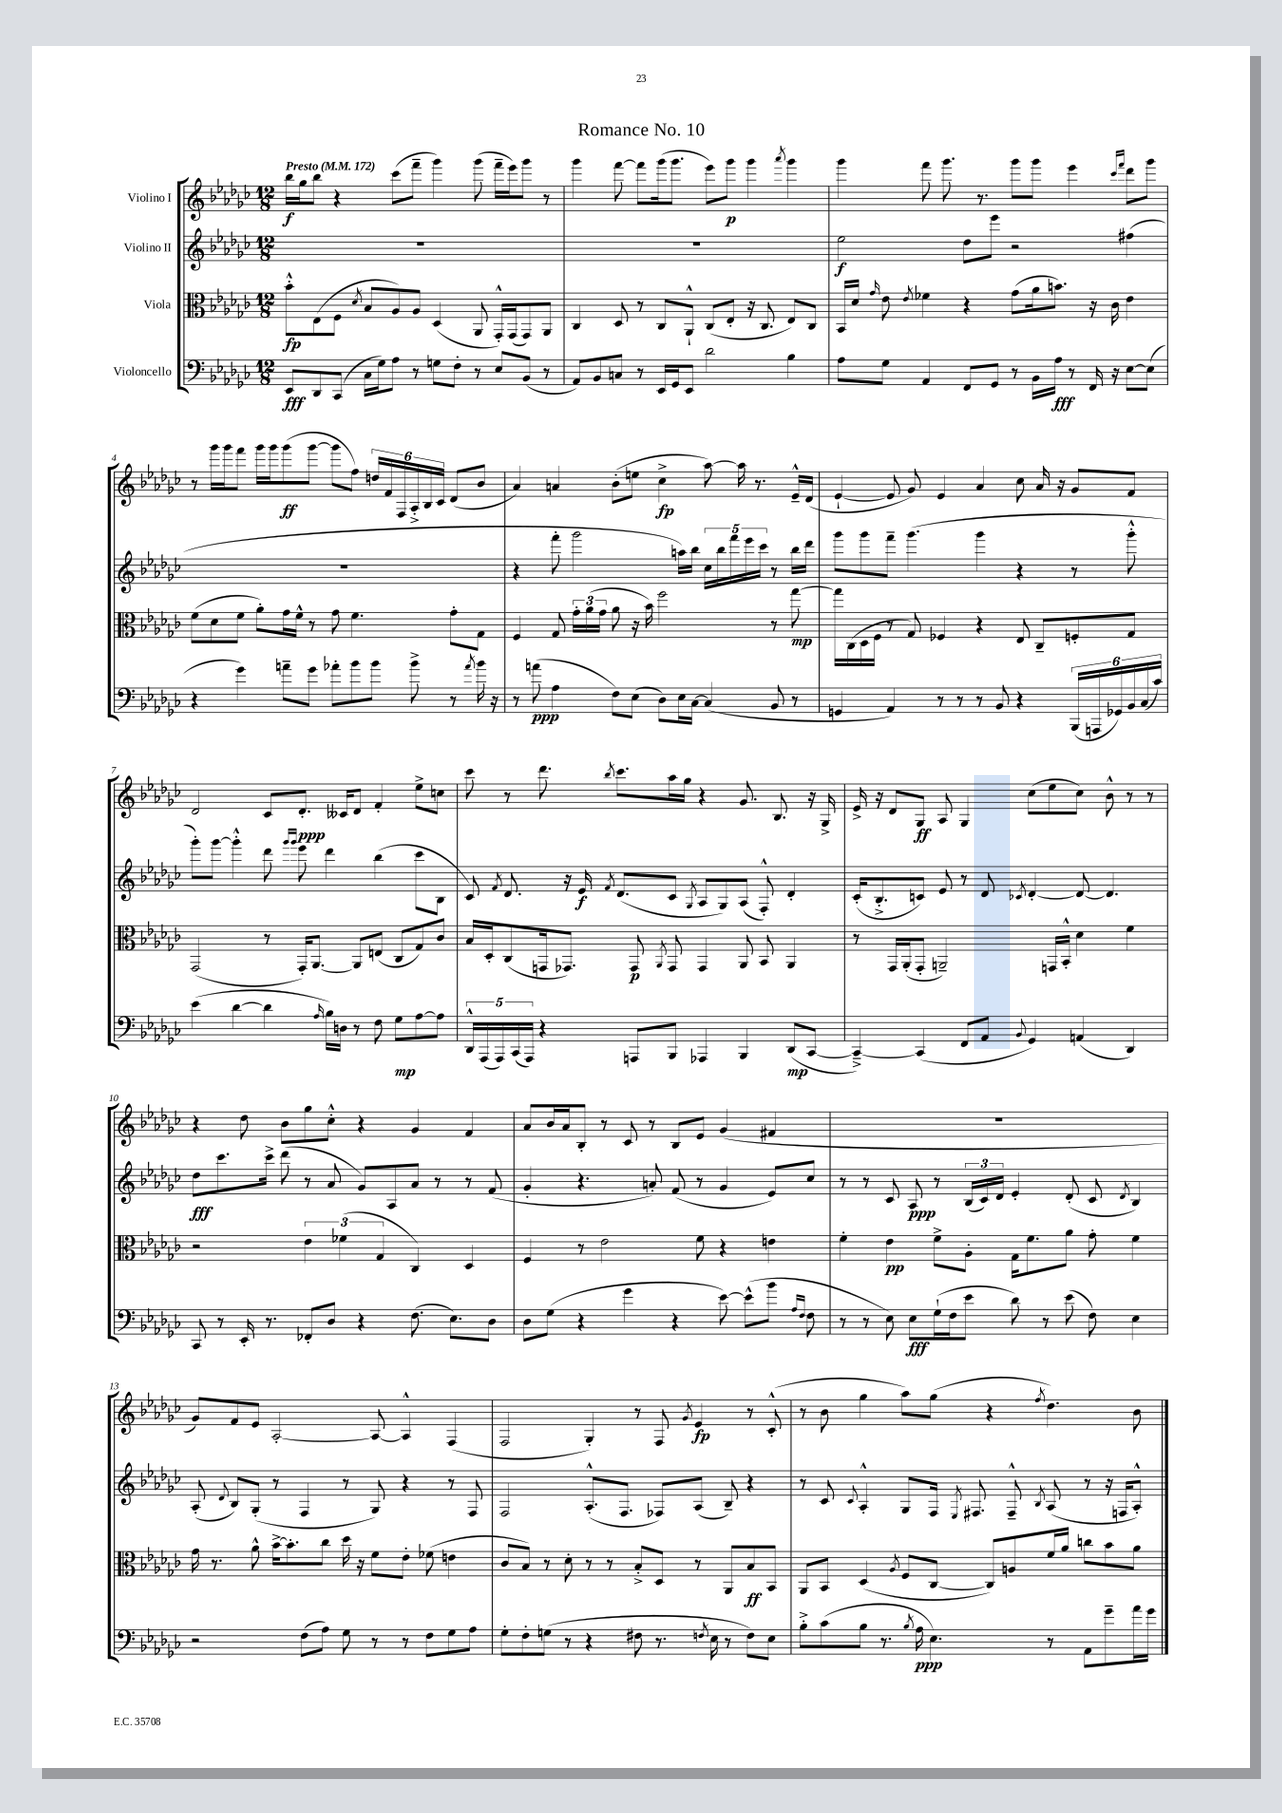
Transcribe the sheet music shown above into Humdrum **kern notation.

**kern	**kern	**kern	**kern
*staff4	*staff3	*staff2	*staff1
*clefF4	*clefC3	*clefG2	*clefG2
*k[b-e-a-d-g-c-]	*k[b-e-a-d-g-c-]	*k[b-e-a-d-g-c-]	*k[b-e-a-d-g-c-]
*M12/8	*M12/8	*M12/8	*M12/8
*MM172	*MM172	*MM172	*MM172
8EE-/L	8b-'^^\L	1.r	16bb-\LL
.	.	.	16gg-\J
8DD-/	(8E-\	.	8bb-\J
(8CC-/J	8F\J	.	4r
.	8qd-/	.	.
16C-\LL	8B-/L	.	.
16G-\J)	.	.	.
8A-\J	8A-/)	.	(8ccc-\L
8r	8A-/J	.	8fff~\J
8G\L	(4D-/	.	4ggg-\)
8F'\J	.	.	.
8r	8AA-/	.	(8ggg-\
8E-/L	16GG-'^^/LL)	.	16fff~\LL
.	(16GG-/J	.	16eee-\J)
(8BB-/J	8GG-/)	.	8ggg-\J
8r	8AA-/J	.	8r
=	=	=	=
8AA-/L)	4C-/	1.r	4ggg-\
8BB-/	.	.	.
8C/J	8D-/	.	[8fff\
8r	8r	.	8fff\]L
16EE-/LL	8C-/L	.	(16ggg-\k
16GG-/J	.	.	8.ggg-\J
8EE-/J	8AA-`^^/J	.	.
2d-\	(8C-/L	.	8eee-\L)
.	8E-'/J	.	8ggg-\J
.	16r	.	4ggg-\
.	8.C-/	.	.
.	.	.	8qaaa-/
4B-\	8E-/L)	.	4ggg-\
.	8C-/J	.	.
=	=	=	=
8A-\L	16BB-/LL	2ee-\	4ggg-\
.	16d-/JJ	.	.
.	16qqg-/	.	.
8G-\J	8e-\	.	.
.	8qe-/	.	.
4AA-/	4f-\	.	8fff\
.	.	.	8.ggg-\
8FF/L	4r	8dd-\L	.
.	.	.	8.r
8GG-/J	.	8eee-\J	.
8r	(8g-\L	2r	8ggg-\L
16BB-\LL	16a-\k	.	8ggg-\J
16A-\JJ	8.b\J)	.	.
8r	.	.	4eee-\
16FF/	16r	.	.
16r	16c-\	.	.
.	.	.	16qqccc-/LL
.	.	.	16qqfff/JJ
[8E-\L	4e-\	(4ff#\	8ddd-\L
(8E-\]J	.	.	8ggg-\J
=	=	=	=
4r	(8f\L	1.r	8r
.	8d-\	.	16ggg-\LL
.	.	.	16ggg-\J
4g-\)	8f\J	.	8fff\J
.	8a-'\L)	.	16ggg-\LL
.	.	.	16ggg-\J
8a~\L	16g-\L	.	(8ggg-\
.	16f^^\JJ	.	.
8g-\J	8r	.	[8ggg-\J
8a-'\L	8g-\	.	8ggg-\]L
8b-\	4.f\	.	8ff\J)
8b-\J	.	.	24dd/LL
.	.	.	24f/
.	.	.	24F/
8b-^\	.	.	24A-'^/
.	.	.	24B-/
.	.	.	24c-/JJ
8r	8g-'\L	.	(8d-/L
8qa-/	.	.	.
16b-\	8G-\J	.	8b-/J
16r	.	.	.
=	=	=	=
8r	4F/	4r	4a-/)
(8a\	.	.	.
4A-\	8G-/	8fff'\	4a/
.	24g-'\LL	2ggg-\	.
.	(24a-\	.	.
.	24g-\JJ	.	.
8F\L)	8a-\	.	(8b-'\L
(8E-\J	16r	.	8ee\J
.	16b-\)	.	.
8D-\L)	2ff\	.	4cc-^\
16E-\L	.	16aa\LL)	.
[16C-\JJ	.	16bb-\JJ	.
(4C-/]	.	20cc-\LL	[8aa-\)
.	.	20bb-\	.
.	.	20fff\	.
.	.	.	16aa-\]
.	.	20eee-\	.
.	.	.	8.r
.	.	20ccc-\JJ	.
8BB-/	8r	8r	.
8r	[8gg-\	16bb-\LL	16e-~^^/LL
.	.	16ddd-\JJ	(16d-/JJ
=	=	=	=
4GG/	16gg-\]LL	8ggg-\L	[4e-`/
.	(16C-\	.	.
.	16D-\	8ggg-\	.
.	16F\JJ	.	.
4AA-/)	8r	8fff~\J	8e-/]
.	8G-/)	(4.ggg-\	8g-/)
8r	4F-/	.	4e-/
8r	.	.	.
8r	4r	4ggg-\	4a-/
8BB-/	.	.	.
4r	8E-/	4r	8cc-\
.	8C-~/L	.	16a-/
.	.	.	16r
(24BBB-/LL	8F'/	8r	8g-/L
24AAA/	.	.	.
24GG-/)	.	.	.
24BB-/	8G-/J	8ggg-'^^\	8f/J
(24C-/	.	.	.
24c-/JJ)	.	.	.
=	=	=	=
(4e-\	(2GG-/	8ggg-'\L)	2d-/
.	.	[8ggg-\J	.
[4d-\	.	4ggg-'^^\]	.
4d-\]	8r	8ddd-\	8c-/L
.	.	16qqggg-/LL	.
.	.	16qqggg-/JJ	.
.	16GG-'/LK)	8eee-\	8.d-'/J
.	[8.AA-/J	.	.
16qqA-/	.	.	.
16B-\LL)	.	4ddd-\	.
16D\JJ	.	.	16c--/LK
8r	8AA-/]L	.	8d-/J
8F\	(8E/J	(4bb-\	4f'/
8G-\L	8C-/L	.	.
[8A-\	8G-/)	8ccc-\L	8ee-^\L
8A-\]J	8c-/J	8B-\J	8cc\J
=	=	=	=
20DD-^^/LL	16B-/LL	8c-/)	8ccc-\
(20AAA-/	.	.	.
.	16D-'/J	.	.
20AAA-/)	.	.	.
.	.	8qf/	.
.	(8C-/	8.d-/	8r
(20CC-/	.	.	.
20AAA-/JJ)	.	.	.
4r	16GG/k	.	8.ddd-\
.	8.GG-/J)	16r	.
.	.	16e-/	.
.	.	8qf/	8qbb-/
.	.	(8.d-/L	8.ccc-\L
8AAA/L	8GG-/	.	.
.	8qAA-/	.	.
8BBB-/J	8GG-/	8c-/J	16aa-\L
.	.	.	16gg-\JJ
.	.	8qG-/	.
4AAA-/	4GG-/	8A-/L	4r
.	.	8G-/)	.
4BBB-/	8AA-/	(8A-/J	8.g-/
.	8BB-/	8F'^^/)	.
.	.	.	8.B-/
(8DD-/L	4AA-/	4d-'/	.
[8CC-/J	.	.	16r
.	.	.	16G-^/
=	=	=	=
4CC-~^/_)	8r	(16c-'/LK	16e-^/
.	.	8.B-'^/	16r
.	16GG-/LL	.	8d-/L
.	(16AA-'/J	.	.
(4CC-/]	8GG-'/J	8c/J)	8G-/J
.	2AA~/)	8e-/	8A-/
8FF/L	.	8r	4G-/
8AA-/J	.	8d-/	.
8qqBB-/	.	8qc-/	.
4GG-/)	.	[4d-'/	(8cc-\L
.	16GG/LL	.	8ee-\
.	16BB-'^^/JJ	.	.
(4AA/	4d-\	8d-/_	8cc-\J)
.	.	4.d-/]	8b-^^\
4DD-/)	4f\	.	8r
.	.	.	8r
=	=	=	=
8CC-/	2r	8dd-\L	4r
8r	.	8.ccc-\	.
16EE-'/	.	.	8dd-\
8.r	.	16ccc-^\Jk	.
.	.	(8ddd-\	8b-\L
8FF-'/L	6e-\	8r	8gg-\
8D-/J	.	8a-/	8cc-'^^\J
.	(6f-\	.	.
4r	.	8g-/L)	4r
.	6G-/	.	.
.	.	8A-/	.
(8.F\	4C-/)	8a-/J	4g-/
.	.	8r	.
8.E-\L)	.	.	.
.	4D-/	8r	4f/
8D-\J	.	(8f/	.
=	=	=	=
8D-\L	4F/	4g-'/	8a-/L
(8G-\J	.	.	16b-/L
.	.	.	16a-/J
4r	8r	4.r	8B-'/J
.	2e-\	.	8r
4g-\	.	.	8c-/
.	.	8a'/)	8r
4r	.	(8f/	8B-/L
.	8f\	8r	8e-/J
[8e-\)	4r	4g-/	(4g-/
(8e-^^\]L	.	.	.
8b-\J	4e\	8e-/L)	4f#/
16qqA-/LL	.	.	.
16qqF/JJ	.	.	.
8F\	.	8cc-/J	.
=	=	=	=
8r	4f'\	8r	1.r
8r	.	8r	.
8E-\)	4e-\	8c-/	.
8E-\L	.	8A-/	.
(16G-`\L	8f^\L	8r	.
16F\J	.	.	.
8e-\J	8A-'\J	(24B-/LL	.
.	.	24c-/)	.
.	.	24d-/JJ	.
8d-\)	16G-\LK	4e-'/	.
.	8.f\	.	.
8r	.	.	.
(8e-\	8a-\J	(8d-'/	.
8F\)	8g-'\	8c-/	.
.	.	8qd-/	.
4E-\	4f\	4B-/)	.
=	=	=	=
2r	16g-\	(8A-'/	8g-/L)
.	8.r	.	.
.	.	8qqd-/	.
.	.	8B-/L)	8f/
.	8a-^^\	(8G-'/J	8e-/J
.	[16b-^\LK	8r	[2A-'/
.	8.b-'\]	.	.
(8F\L	.	4F/	.
8A-\J)	8cc-\J	.	.
8G-\	16dd-\	8r	.
.	16r	.	.
8r	8f\L	8G-/)	8A-/_
8r	8e-'\J	4r	4A-^^/]
8F\L	(8f-\	.	.
8G-\	4e\	8r	(4F/
8A-\J	.	8F/	.
=	=	=	=
8G-'\L	8c-/L	2F/	2F/
8F'\	8B-/J)	.	.
(8G\J	8r	.	.
8r	8d-'\	.	.
4r	8r	(8.A-'^^/L	4G-'/)
.	8r	.	.
.	.	8.F/J	.
8F#\	8B-'^/L	.	8r
8.r	8D-/J	8F-/L)	8F/
.	.	.	8qg-/
.	8r	(8A-/J	4e-/
8qF/	.	.	.
16E-\	.	.	.
8r	8AA-/L	8B-~/)	.
8F\L)	8B-/	4r	8r
8E-\J	8BB-/J	.	(8c-'^^/
=	=	=	=
8B-'^\L	8AA-/L	8r	8r
(8c-\	8BB-/J	8c-/	8b-\
.	.	8qqc-/	.
8B-\J	(4D-/	4A-'^^/	4gg-\
8.r	.	.	.
.	8qA-/	.	.
.	8F/L	8G-/L	8aa-\L)
8qB-/	.	.	.
16A-\	.	.	.
4.E-\)	[8C-/J	16F/Jk	(8gg-\J
.	.	8qE-/	.
.	.	8.F#/	.
.	8C-/]L)	.	4r
.	8A/	8F#~^^/	.
.	.	8qB-/	8qff/
8r	16f/L	(8A-/	4.dd-\)
.	16a-/JJ	.	.
8AA-\L	8cc\L	8r	.
8g-~\	8b-\	16r	.
.	.	16F/LK	.
16a-\L	8a-\J	8A-'^^/J)	8b-\
16g-\JJ	.	.	.
==	==	==	==
*-	*-	*-	*-
